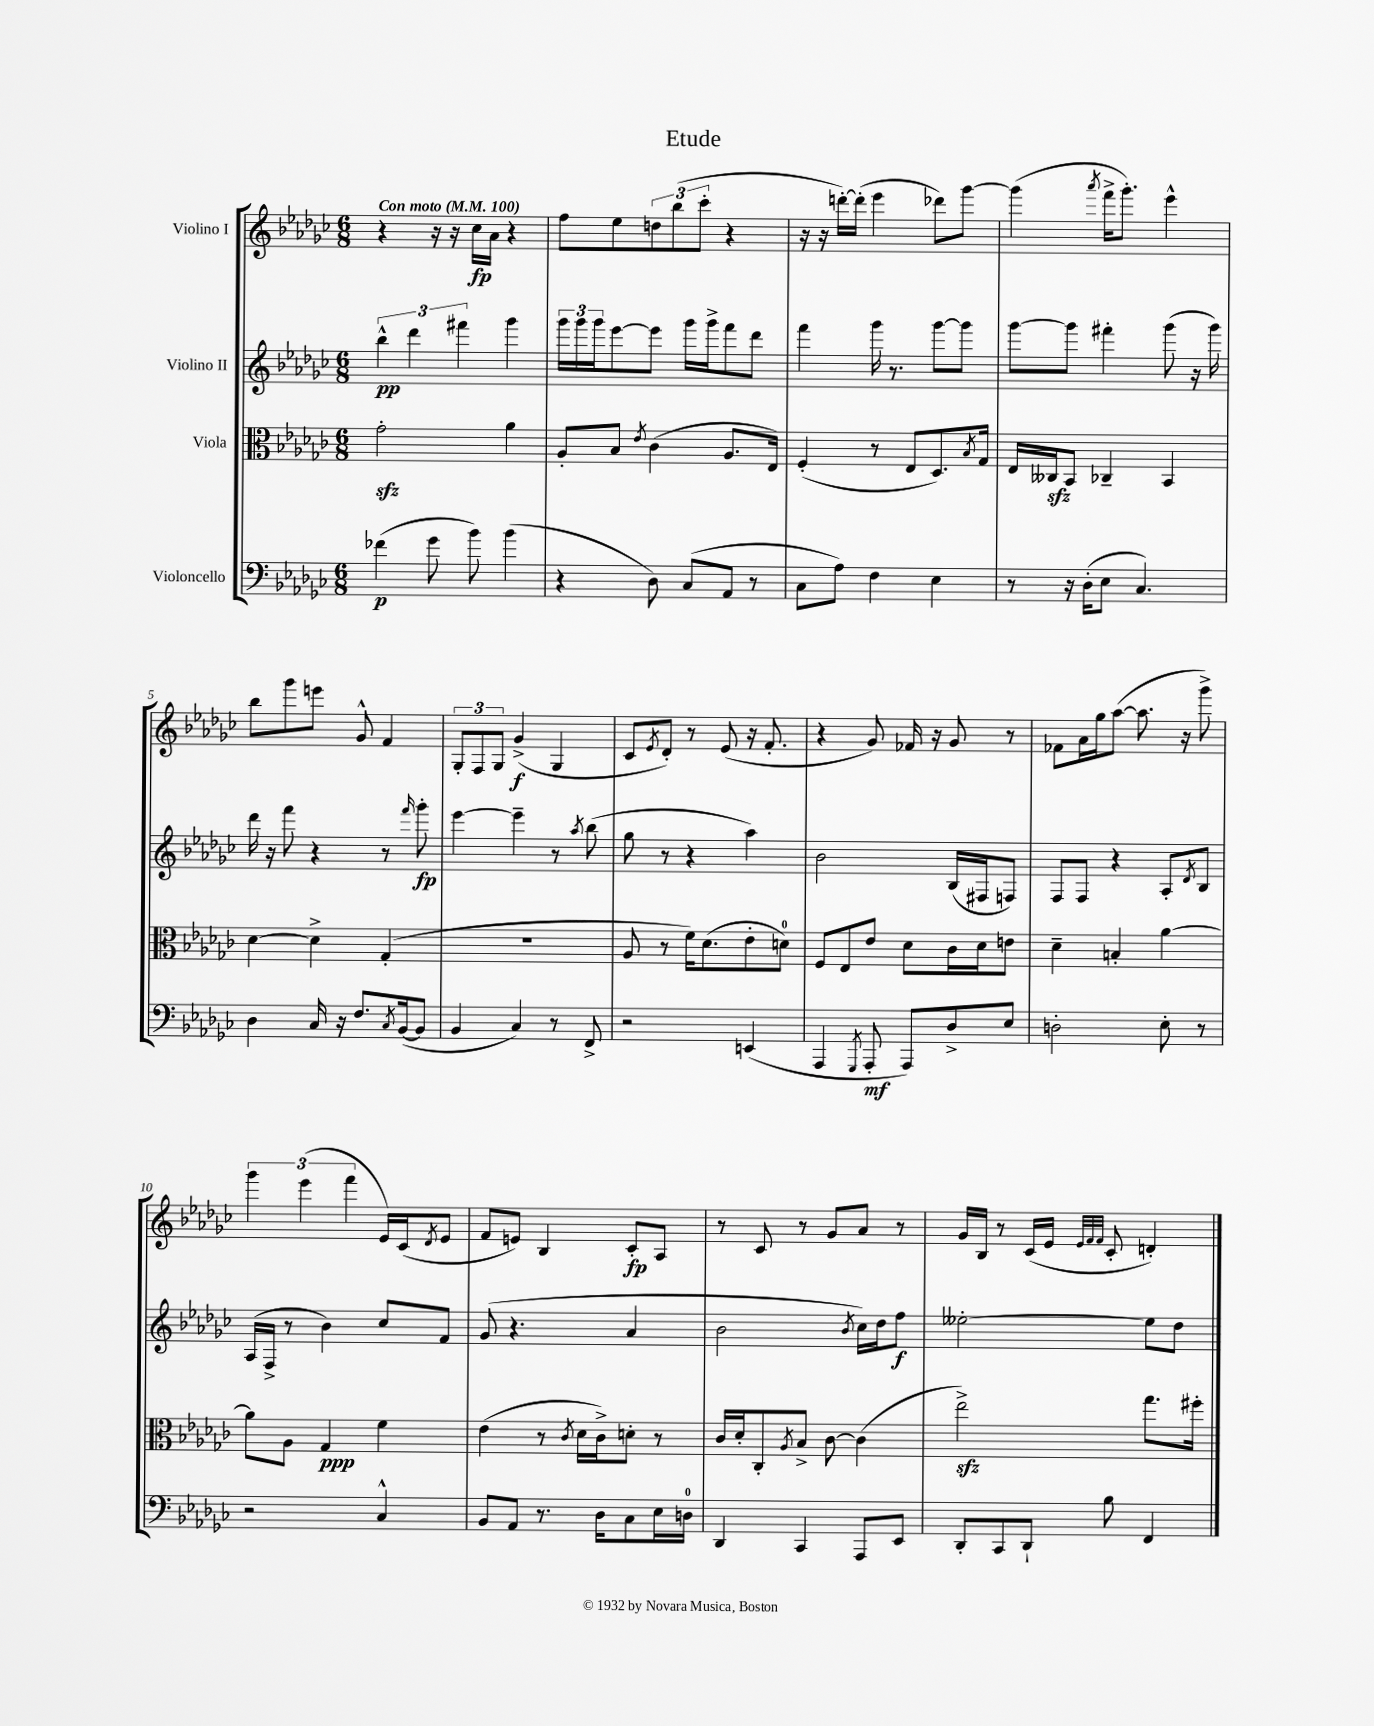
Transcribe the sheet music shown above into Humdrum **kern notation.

**kern	**dynam	**kern	**dynam	**kern	**dynam	**kern	**dynam
*part4	*part4	*part3	*part3	*part2	*part2	*part1	*part1
*staff4	*staff4	*staff3	*staff3	*staff2	*staff2	*staff1	*staff1
*I"Violoncello	*	*I"Viola	*	*I"Violino II	*	*I"Violino I	*
*clefF4	*	*clefC3	*	*clefG2	*	*clefG2	*
*k[b-e-a-d-g-c-]	*	*k[b-e-a-d-g-c-]	*	*k[b-e-a-d-g-c-]	*	*k[b-e-a-d-g-c-]	*
*M6/8	*	*M6/8	*	*M6/8	*	*M6/8	*
*MM100	*	*MM100	*	*MM100	*	*MM100	*
=1	=1	=1	=1	=1	=1	=1	=1
!	!	!	!	!	!	!LO:TX:a:B:t=Con moto	!
(4f-X\	p	2g-zz'\	.	6bb-^^\	pp	4r	.
.	.	.	.	6ddd-\	.	.	.
8g-\	.	.	.	.	.	16r	.
.	.	.	.	.	.	16r	.
.	.	.	.	6fff#X\	.	.	.
8b-\)	.	.	.	.	.	16cc-\LL	fp
.	.	.	.	.	.	16a-\JJ	.
(4b-\	.	4a-\	.	4ggg-\	.	4r	.
=2	=2	=2	=2	=2	=2	=2	=2
4r	.	8A-'/L	.	24ggg-\LL	.	8ff\L	.
.	.	.	.	24ggg-\	.	.	.
.	.	.	.	24ggg-\J	.	.	.
.	.	8B-/J	.	[8eee-\	.	8ee-\	.
.	.	8qe-/	.	.	.	.	.
8D-\)	.	(4c-\	.	8eee-\J]	.	12ddn\	.
.	.	.	.	.	.	(12bb-\	.
(8C-/L	.	.	.	16ggg-\LL	.	.	.
.	.	.	.	.	.	12ccc-'\J	.
.	.	.	.	16ggg-^\J	.	.	.
8AA-/J	.	8.A-/L	.	8fff\	.	4r	.
8r	.	.	.	8ddd-\J	.	.	.
.	.	16E-/Jk)	.	.	.	.	.
=3	=3	=3	=3	=3	=3	=3	=3
8C-\L	.	(4F'/	.	4fff\	.	16r	.
.	.	.	.	.	.	16r	.
8A-\J)	.	.	.	.	.	[16dddn'\LL)	.
.	.	.	.	.	.	(16ddd'\JJ]	.
4F\	.	8r	.	16ggg-\	.	4eee-\	.
.	.	.	.	8.r	.	.	.
.	.	8E-/L	.	.	.	.	.
4E-\	.	8.D-/)	.	[8ggg-\L	.	8ddd-X\L)	.
.	.	.	.	8ggg-\J]	.	[8ggg-\J	.
.	.	8qB-/	.	.	.	.	.
.	.	16G-/Jk	.	.	.	.	.
=4	=4	=4	=4	=4	=4	=4	=4
8r	.	16E-/LL	.	[8ggg-\L	.	(4ggg-\]	.
.	.	16C--Xzz/J	.	.	.	.	.
16r	.	8BB-/J	.	8ggg-\J]	.	.	.
(16D-'\KL	.	.	.	.	.	.	.
.	.	.	.	.	.	8qaaa-/	.
8E-\J	.	4C-X~/	.	4fff#X'\	.	16fff^\KL	.
.	.	.	.	.	.	8.ggg-'\J)	.
4.C-/)	.	.	.	.	.	.	.
.	.	4BB-/	.	(8ggg-\	.	4eee-^^\	.
.	.	.	.	16r	.	.	.
.	.	.	.	16ggg-\)	.	.	.
!!LO:LB:g=z
=5	=5	=5	=5	=5	=5	=5	=5
4D-\	.	[4d-\	.	16ddd-\	.	8bb-\L	.
.	.	.	.	16r	.	.	.
.	.	.	.	8fff\	.	8ggg-\	.
16C-/	.	4d-^\]	.	4r	.	8eeen\J	.
16r	.	.	.	.	.	.	.
8.F/L	.	.	.	.	.	8g-^^/	.
.	.	(4G-'/	.	8r	.	4f/	.
8qC-/	.	.	.	.	.	.	.
([16BB-/k	.	.	.	.	.	.	.
.	.	.	.	16qqfff/	.	.	.
8BB-/J]	.	.	.	8ggg-'\	fp	.	.
=6	=6	=6	=6	=6	=6	=6	=6
4BB-/	.	2.r	.	[4eee-\	.	12G-'/L	.
.	.	.	.	.	.	12F/	.
.	.	.	.	.	.	12G-/J	.
4C-/)	.	.	.	4eee-~\]	.	(4g-^/	f
8r	.	.	.	8r	.	4G-/	.
.	.	.	.	8qaa-/	.	.	.
8FF^/	.	.	.	(8bb-\	.	.	.
=7	=7	=7	=7	=7	=7	=7	=7
2r	.	8A-/	.	8gg-\	.	8c-/L	.
.	.	.	.	.	.	8qe-/	.
.	.	8r	.	8r	.	8d-'/J)	.
.	.	16f\KL)	.	4r	.	8r	.
.	.	(8.d-\	.	.	.	.	.
.	.	.	.	.	.	(8e-/	.
(4EEn/	.	8e-'\	.	4aa-\)	.	16r	.
.	.	.	.	.	.	8.f'/	.
.	.	8dn\J)	.	.	.	.	.
=8	=8	=8	=8	=8	=8	=8	=8
4AAA-/	.	8F/L	.	2b-\	.	4r	.
.	.	8E-/	.	.	.	.	.
8qGGG-/	.	.	.	.	.	.	.
8AAA-'/	mf	8e-/J	.	.	.	8g-/)	.
8AAA-/L)	.	8d-\L	.	.	.	16f-X/	.
.	.	.	.	.	.	16r	.
8D-^/	.	16c-\L	.	(16B-/LL	.	8g-/	.
.	.	16d-\J	.	16F#X/J	.	.	.
8E-/J	.	8en\J	.	8Fn/J)	.	8r	.
=9	=9	=9	=9	=9	=9	=9	=9
2Dn'\	.	4d-~\	.	8F/L	.	8f-X\L	.
.	.	.	.	8F/J	.	16a-\L	.
.	.	.	.	.	.	16gg-\J	.
.	.	4Bn'/	.	4r	.	([8aa-\J	.
.	.	.	.	.	.	8.aa-\]	.
8E-'\	.	[4a-\	.	8A-'/L	.	.	.
.	.	.	.	.	.	16r	.
.	.	.	.	8qd-/	.	.	.
8r	.	.	.	8B-/J	.	8ggg-^\)	.
!!LO:LB:g=z
=10	=10	=10	=10	=10	=10	=10	=10
2r	.	8a-\L]	.	(16A-/LL	.	6ggg-\	.
.	.	.	.	16F^/JJ	.	.	.
.	.	8A-\J	.	8r	.	.	.
.	.	.	.	.	.	(6eee-\	.
.	.	4G-/	ppp	4b-\)	.	.	.
.	.	.	.	.	.	6fff\	.
4C-^^/	.	4f\	.	8cc-/L	.	16e-/LL)	.
.	.	.	.	.	.	(16c-/J	.
.	.	.	.	.	.	8qd-/	.
.	.	.	.	8f/J	.	8e-/J	.
=11	=11	=11	=11	=11	=11	=11	=11
8BB-/L	.	(4e-\	.	(8g-/	.	8f/L	.
8AA-/J	.	.	.	4.r	.	8en/J)	.
8.r	.	8r	.	.	.	4B-/	.
.	.	8qc-/	.	.	.	.	.
.	.	16d-\LL	.	.	.	.	.
16D-\KL	.	16c-^\J)	.	.	.	.	.
8C-\	.	8dn'\J	.	4a-/	.	8c-'/L	fp
16E-\L	.	8r	.	.	.	8A-/J	.
16Dn\JJ	.	.	.	.	.	.	.
=12	=12	=12	=12	=12	=12	=12	=12
4DD-/	.	16c-/LL	.	2b-\	.	8r	.
.	.	16d-'/J	.	.	.	.	.
.	.	8C-'/	.	.	.	8c-/	.
.	.	8qA-/	.	.	.	.	.
4CC-/	.	8B-^/J	.	.	.	8r	.
.	.	[8c-\	.	.	.	8g-/L	.
.	.	.	.	8qb-/	.	.	.
8AAA-/L	.	(4c-\]	.	16cc-\LL)	.	8a-/J	.
.	.	.	.	16dd-\J	.	.	.
8EE-/J	.	.	.	8ff\J	f	8r	.
=13	=13	=13	=13	=13	=13	=13	=13
8DD-'/L	.	2ee-zz^\)	.	[2ee--X'\	.	16g-/LL	.
.	.	.	.	.	.	16B-/JJ	.
8CC-/	.	.	.	.	.	8r	.
8DD-`/J	.	.	.	.	.	(16c-/LL	.
.	.	.	.	.	.	16e-/JJ	.
.	.	.	.	.	.	32qqe-/LLL	.
.	.	.	.	.	.	32qqf/	.
.	.	.	.	.	.	32qqf/JJJ	.
8B-\	.	.	.	.	.	8c-'/	.
4FF/	.	8.gg-\L	.	8ee--\L]	.	4dn'/)	.
.	.	.	.	8dd-\J	.	.	.
.	.	16ff#X'\Jk	.	.	.	.	.
==	==	==	==	==	==	==	==
*-	*-	*-	*-	*-	*-	*-	*-
